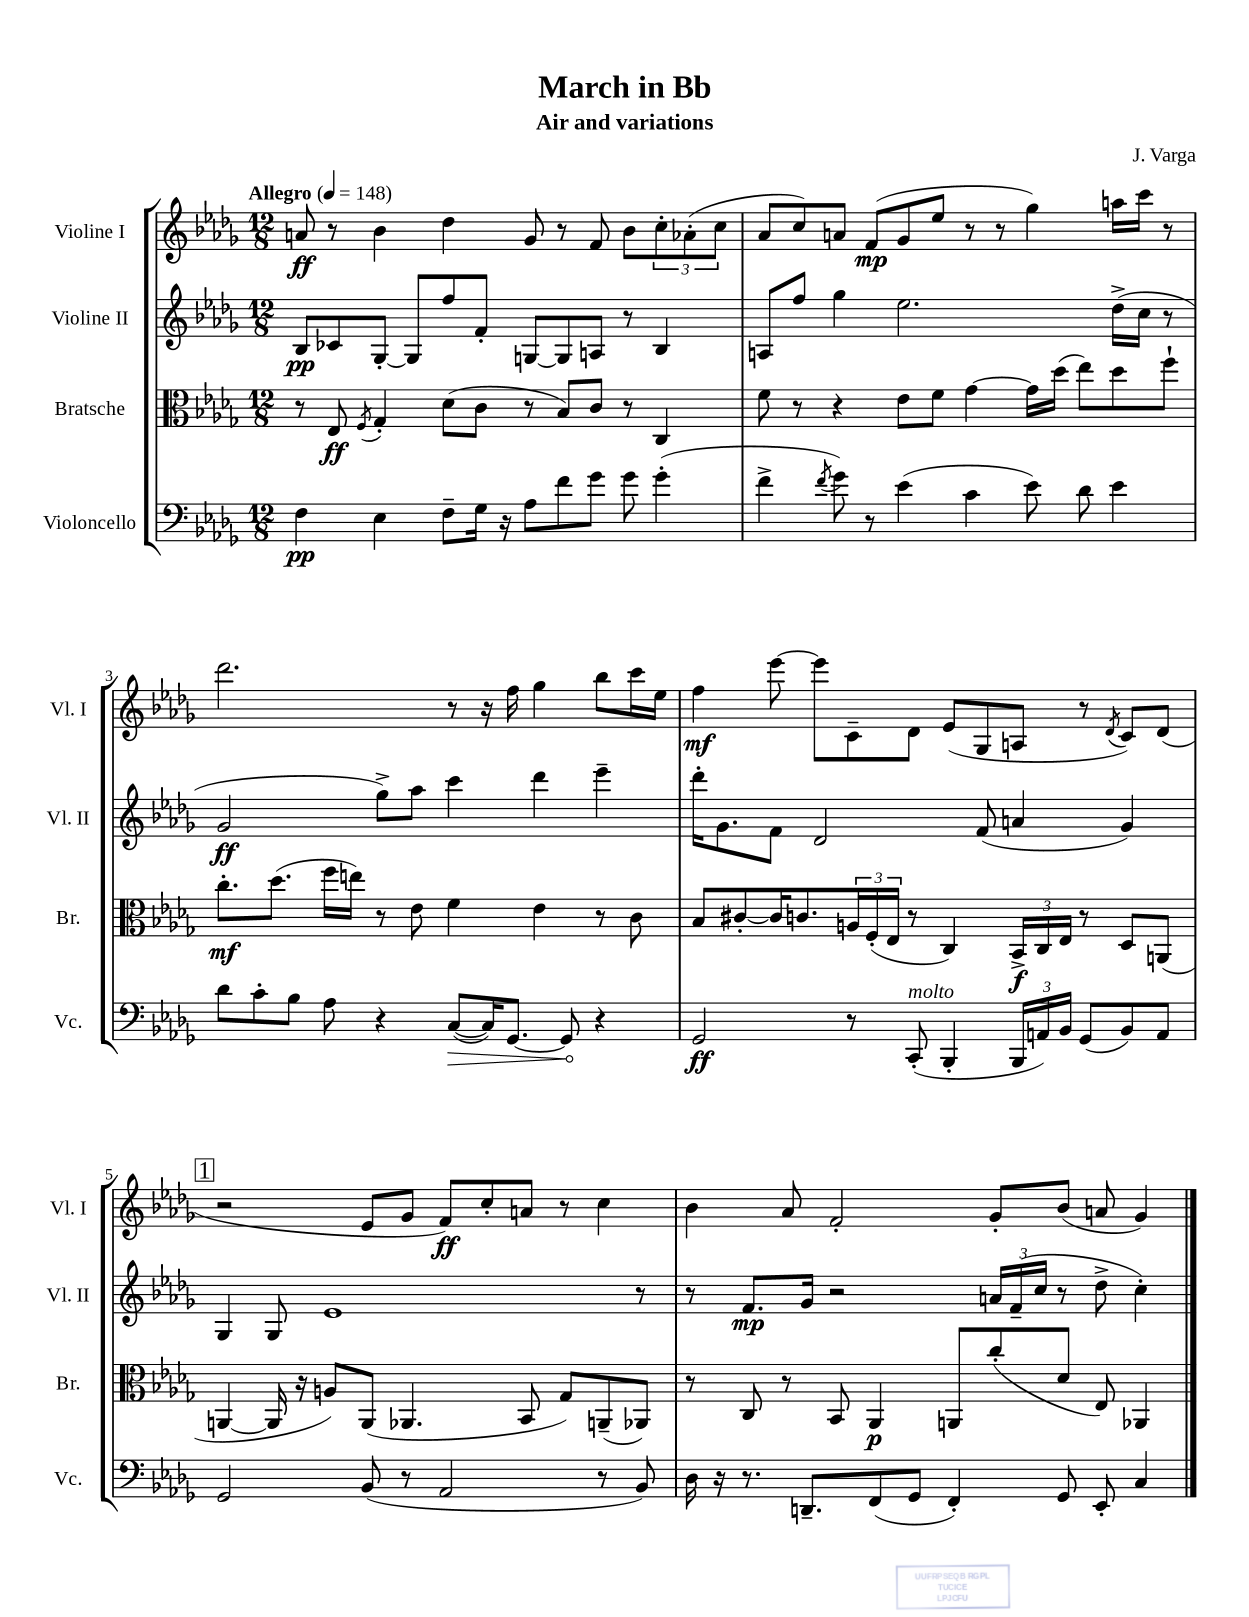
\header { title = "March in Bb" composer = "J. Varga" subtitle = "Air and variations" }
<<
\new StaffGroup <<
\new Staff = "s0" \with { instrumentName = "Violine I" shortInstrumentName = "Vl. I" } {
    \clef treble \key des \major \numericTimeSignature \time 12/8 \tempo "Allegro" 4 = 148
    a'8\ff r8 bes'4 des''4 ges'8 r8 f'8 bes'8 \tuplet 3/2 { c''8-. aes'8-.( c''8 } |
    aes'8 c''8) a'8 f'8\mp( ges'8 ees''8 r8 r8 ges''4) a''16 c'''16 r8 |
    des'''2. r8 r16 f''16 ges''4 bes''8 c'''16 ees''16 |
    f''4\mf ees'''8~ ees'''8 c'8-- des'8 ees'8( ges8 a8 r8 \acciaccatura { des'8 } c'8) des'8( |
    \mark \markup { \box "1" } r2 ees'8 ges'8 f'8\ff) c''8-. a'8 r8 c''4 |
    bes'4 aes'8 f'2-. ges'8-. bes'8( a'8 ges'4) \bar "|." |
}
\new Staff = "s1" \with { instrumentName = "Violine II" shortInstrumentName = "Vl. II" } {
    \clef treble \key des \major \numericTimeSignature \time 12/8
    bes8\pp ces'8 ges8~-. ges8 f''8 f'8-. g8~ g8 a8 r8 bes4 |
    a8 f''8 ges''4 ees''2. des''16->( c''16 r8 |
    ges'2\ff ges''8->) aes''8 c'''4 des'''4 ees'''4-- |
    des'''16-. ges'8. f'8 des'2 f'8( a'4 ges'4) |
    \mark \markup { \box "1" } ges4 ges8 ees'1 r8 |
    r8 f'8.\mp ges'16 r2 \tuplet 3/2 { a'16 f'16--( c''16 } r8 des''8-> c''4-.) \bar "|." |
}
\new Staff = "s2" \with { instrumentName = "Bratsche" shortInstrumentName = "Br." } {
    \clef alto \key des \major \numericTimeSignature \time 12/8
    r8 ees8\ff \acciaccatura { f8 } ges4-. des'8( c'8 r8 bes8) c'8 r8 c4 |
    f'8 r8 r4 ees'8 f'8 ges'4~ ges'16 des''16( ees''8) des''8 f''8-! |
    c''8.-.\mf des''8.( f''16 e''16) r8 ees'8 f'4 ees'4 r8 c'8 |
    bes8 cis'8~-. cis'16 c'8. \tuplet 3/2 { a16 f16-.( ees16 } r8 c4) \tuplet 3/2 { bes,16->\f c16 ees16 } r8 des8 a,8( |
    \mark \markup { \box "1" } a,4~ a,16 r16 a8) a,8( aes,4. bes,8 ges8) a,8--( aes,8) |
    r8 c8 r8 bes,8 aes,4\p a,8 c''8-.( des'8 ees8) aes,4 \bar "|." |
}
\new Staff = "s3" \with { instrumentName = "Violoncello" shortInstrumentName = "Vc." } {
    \clef bass \key des \major \numericTimeSignature \time 12/8
    f4\pp ees4 f8-- ges16 r16 aes8 f'8 ges'8 ges'8 ges'4-.( |
    f'4-> \acciaccatura { f'8 } ges'8) r8 ees'4( c'4 ees'8) des'8 ees'4 |
    des'8 c'8-. bes8 aes8 r4 \once \override Hairpin.circled-tip = ##t c8~\>( c16) ges,8.~ ges,8\! r4 |
    ges,2\ff r8 c,8-.^\markup { \italic "molto" }( bes,,4-. \tuplet 3/2 { bes,,16 a,16) bes,16 } ges,8( bes,8) a,8 |
    \mark \markup { \box "1" } ges,2 bes,8( r8 aes,2 r8 bes,8) |
    des16 r16 r8. d,8.-- f,8( ges,8 f,4-.) ges,8 ees,8-. c4 \bar "|." |
}
>>
>>
